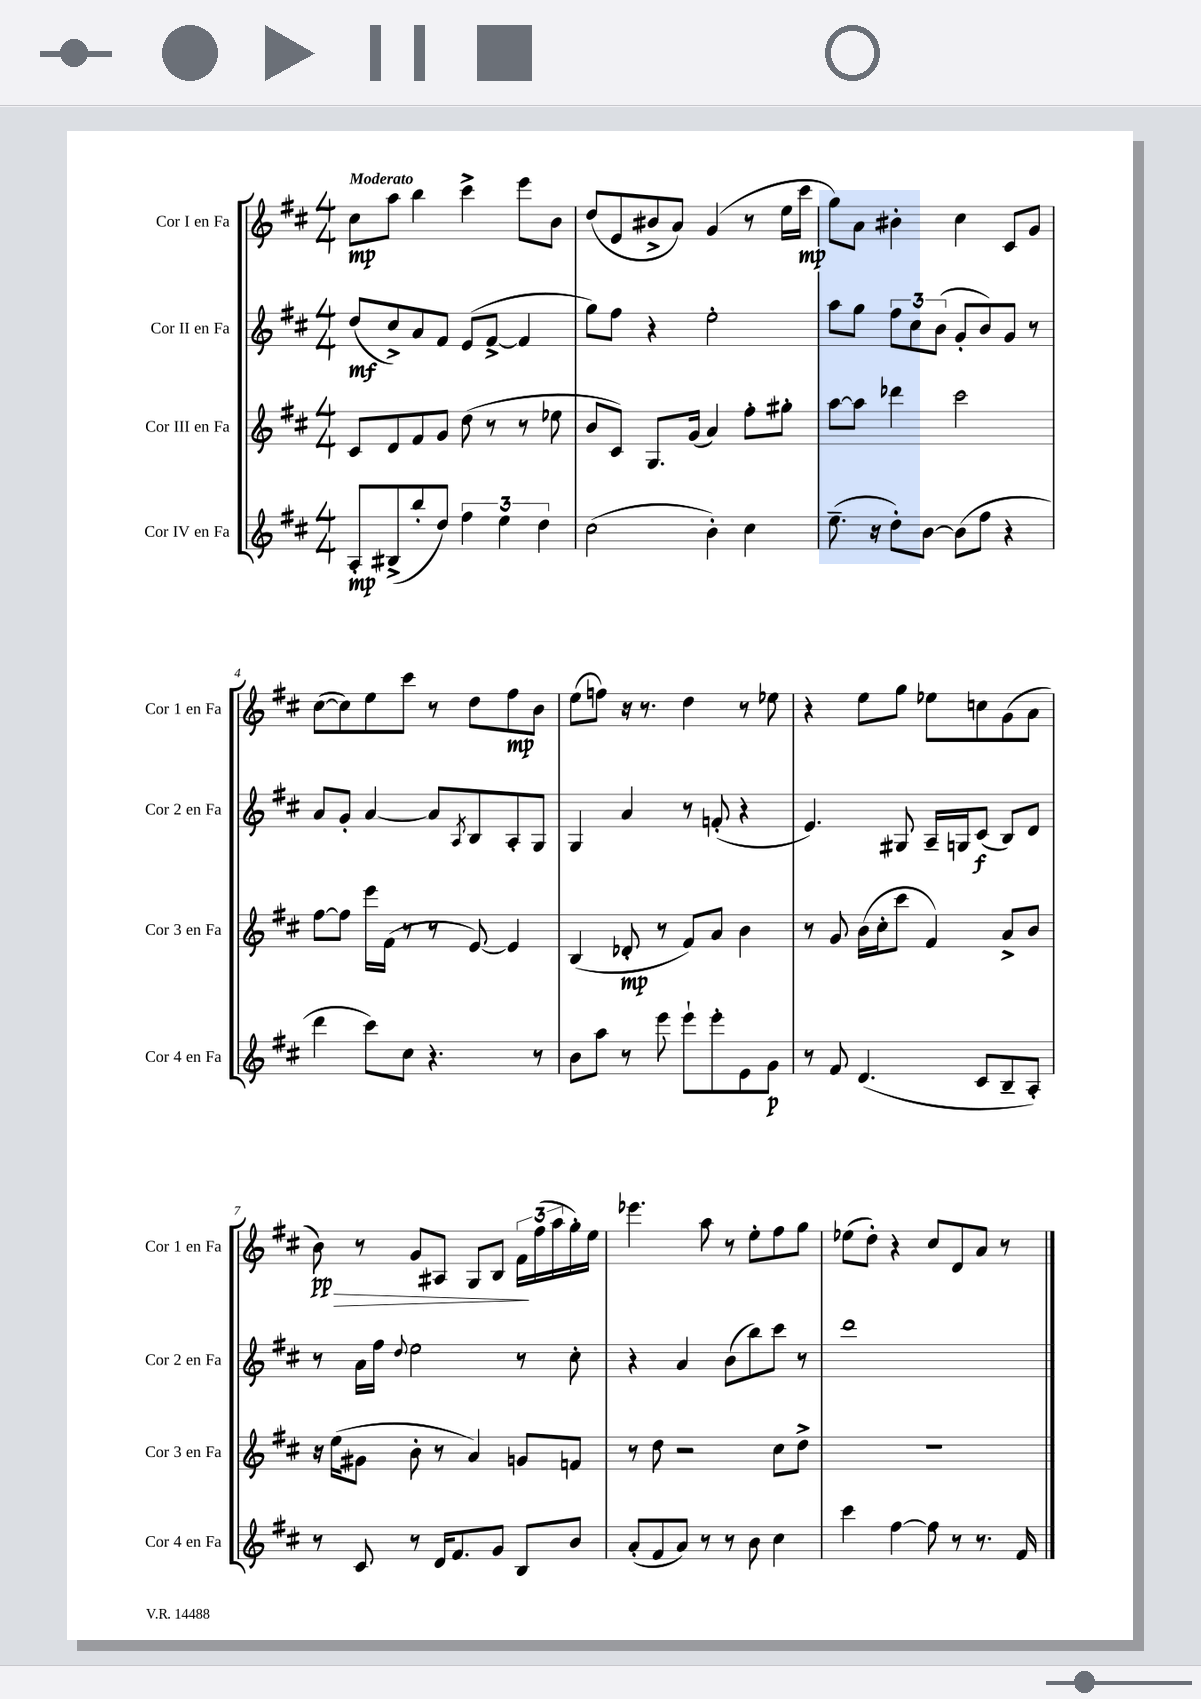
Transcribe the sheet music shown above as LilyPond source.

<<
\new StaffGroup <<
\new Staff = "s0" \with { instrumentName = "Cor I en Fa" shortInstrumentName = "Cor 1 en Fa" } {
    \clef treble \key d \major \numericTimeSignature \time 4/4 \tempo "Moderato"
    cis''8\mp a''8 b''4 cis'''4-> e'''8 b'8 |
    d''8( e'8 bis'8-> a'8) g'4( r8 e''16 cis'''16\mp |
    g''8) a'8 bis'4-. cis''4 cis'8 g'8 |
    cis''8~( cis''8) e''8 cis'''8 r8 d''8 fis''8\mp b'8 |
    e''8( f''8) r16 r8. d''4 r8 ees''8 |
    r4 e''8 g''8 ees''8 c''8 g'8( a'8 |
    b'8\pp\>) r8 g'8 ais8 g8 b8 \tuplet 3/2 { fis'16\! fis''16( a''16 } g''16-.) e''16 |
    ees'''4. a''8 r8 e''8-. fis''8 g''8 |
    ees''8( d''8-.) r4 cis''8 d'8 a'8 r8 \bar "|." |
}
\new Staff = "s1" \with { instrumentName = "Cor II en Fa" shortInstrumentName = "Cor 2 en Fa" } {
    \clef treble \key d \major \numericTimeSignature \time 4/4
    d''8\mf( cis''8->) a'8 fis'8 e'8( fis'8~-> fis'4 |
    g''8) fis''8 r4 e''2-. |
    a''8 g''8 \tuplet 3/2 { fis''8 cis''8 b'8( } g'8-. b'8) g'8 r8 |
    a'8 g'8-. a'4~ a'8 \acciaccatura { a8 } b8 a8-. g8 |
    g4 a'4 r8 f'8-.( r4 |
    e'4.) gis8 a16-- g16 cis'8\f( b8) d'8 |
    r8 a'16 fis''16 \appoggiatura { d''8 } e''2 r8 cis''8-. |
    r4 a'4 b'8( b''8) cis'''8 r8 |
    d'''1 \bar "|." |
}
\new Staff = "s2" \with { instrumentName = "Cor III en Fa" shortInstrumentName = "Cor 3 en Fa" } {
    \clef treble \key d \major \numericTimeSignature \time 4/4
    cis'8 d'8 fis'8 g'8 d''8( r8 r8 ees''8 |
    b'8 cis'8) g8. g'16( a'4) fis''8-. gis''8-. |
    a''8~ a''8 des'''4 cis'''2 |
    fis''8~ fis''8 e'''16 fis'16( r8 r8 e'8~) e'4 |
    b4( des'8-.\mp r8 fis'8) a'8 b'4 |
    r8 g'8 b'16( cis''16-. cis'''8 fis'4) a'8-> b'8 |
    r16 e''16( gis'8 b'8-. r8 a'4) g'8 f'8 |
    r8 d''8 r2 cis''8 d''8-> |
    R1 \bar "|." |
}
\new Staff = "s3" \with { instrumentName = "Cor IV en Fa" shortInstrumentName = "Cor 4 en Fa" } {
    \clef treble \key d \major \numericTimeSignature \time 4/4
    a8-.\mp bis8->( b''8-. d''8) \tuplet 3/2 { fis''4 e''4 d''4 } |
    cis''2( b'4-.) cis''4 |
    e''8.--( r16 d''8-.) b'8~ b'8( fis''8 r4 |
    d'''4 cis'''8) cis''8 r4. r8 |
    b'8 a''8 r8 e'''8 e'''8-! e'''8-. e'8 g'8\p |
    r8 fis'8 d'4.( cis'8 b8-- a8-.) |
    r8 cis'8 r8 d'16 fis'8. g'8 b8 b'8 |
    a'8-.( fis'8 a'8) r8 r8 b'8 cis''4 |
    cis'''4 fis''4~ fis''8 r8 r8. fis'16 \bar "|." |
}
>>
>>
